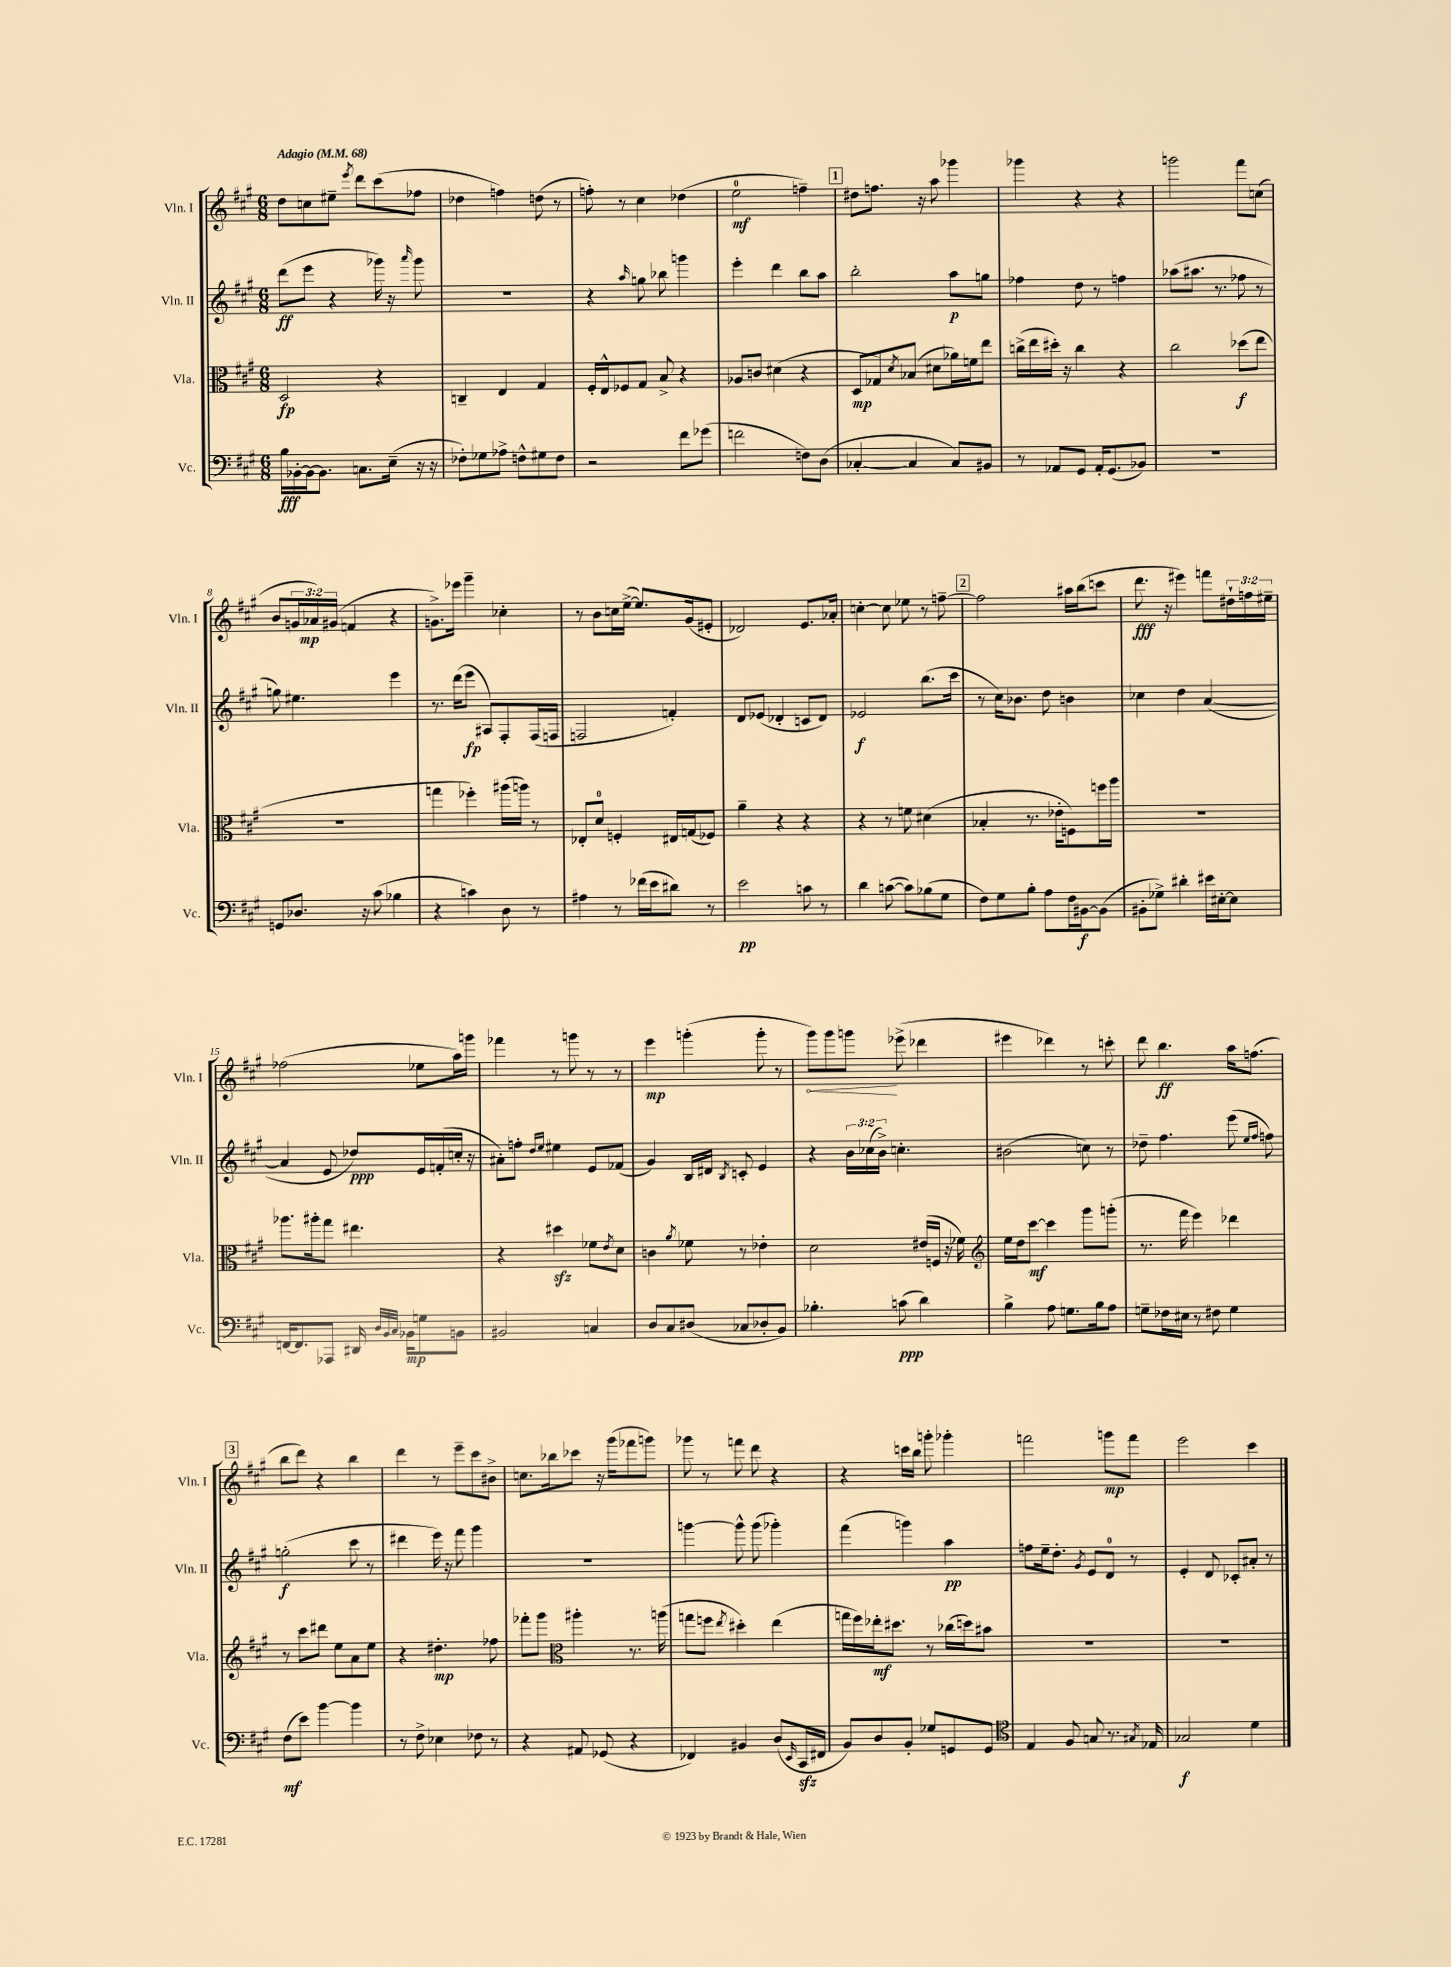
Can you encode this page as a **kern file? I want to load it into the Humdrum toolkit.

**kern	**kern	**kern	**kern
*staff4	*staff3	*staff2	*staff1
*clefF4	*clefC3	*clefG2	*clefG2
*k[f#c#g#]	*k[f#c#g#]	*k[f#c#g#]	*k[f#c#g#]
*M6/8	*M6/8	*M6/8	*M6/8
*MM68	*MM68	*MM68	*MM68
16B	2D	(8ddd	8dd
[16BB-'	.	.	.
16BB-_	.	8eee	8cc
8.BB-]	.	.	.
.	.	4r	8ee#~
.	.	.	8qeee
8.C	.	.	8ddd
.	4r	16ggg-)	(8ccc#
(16E~	.	16r	.
.	.	16qqaaa	.
16r	.	8ggg-	8ff-
16r	.	.	.
=	=	=	=
8F-')	4C~	2.r	4dd-
8G-	.	.	.
8A-^	4E	.	4ff)
8F^^	.	.	.
8G#	4G#	.	(8dd
8F	.	.	8r
=	=	=	=
2r	16F#'	4r	8ff')
.	16E^^	.	.
.	8F-	.	8r
.	.	16qqaa	.
.	8G#	8gg	4cc#
.	8B^	8bb-	.
8f#	4r	4ggg	(4dd-
(8g-	.	.	.
=	=	=	=
2f	8A-	4eee'	2ee
.	8c	.	.
.	(4d#	4ddd	.
8F)	4r	8bb	4ff~)
(8D	.	8aa	.
=	=	=	=
[4C-'	8D	2bb'	8dd#
.	8G-)	.	8.ff
.	8qd	.	.
4C-]	(8B-	.	.
.	.	.	16r
.	8d#	.	8aa
8C-)	16a-)	8aa	4ggg-
.	16f	.	.
8BB#	8ee	8gg	.
=	=	=	=
8r	(16cc^	4ff-	4ggg-
.	16ee	.	.
8AA-	16dd#')	.	.
.	16r	.	.
8GG#	4cc	8dd	4r
16AA-'	.	8r	.
(8.GG#	.	.	.
.	4r	4ff	4r
8BB-)	.	.	.
=	=	=	=
2.r	2cc#	(8aa-	2ggg
.	.	8.aa#	.
.	.	8.r	.
.	(8dd-	8ff-	8fff#
.	8ee	8r	(8cc
=	=	=	=
8GG	2.r	8gg)	8b
8.D-	.	4.ee#	24g
.	.	.	24a-)
.	.	.	(24g#
.	.	.	4f
16r	.	.	.
(8c#	.	.	.
4B-	.	4eee	4r
=	=	=	=
4r	4gg	8.r	8.g^)
.	.	(16ddd	16eee-
4c)	4ff-')	8eee	4ggg#~
.	.	8A#)	.
8D	(16aa#	8F#'	4cc-'
.	16aa)	.	.
8r	8r	(16F#	.
.	.	16F	.
=	=	=	=
4A#	8E-'	2F	8r
.	8d	.	8b
8r	4F'	.	16cc
.	.	.	([16ee^
(16f-	.	.	8.ee])
16e	.	.	.
8d#)	16E#	4f')	.
.	(16G	.	(16g#
8r	8F-)	.	8e#'
=	=	=	=
2e	4a~	8d	2d-)
.	.	(8e-	.
.	4r	4d-'	.
8c	4r	8c	8.e
8r	.	8d-)	.
.	.	.	16a-'
=	=	=	=
4d	4r	2e-	[4cc'
([8c	8r	.	8cc]
8c])	8f	.	8ee-
(8B-	(4d#	(8.bb	8r
8G#	.	.	[8ff~
.	.	16ccc#	.
=	=	=	=
8F#)	4B-'	8r	2ff]
8G#	.	16cc#)	.
.	.	8.b-	.
8B'	8.r	.	.
8A	.	8dd	.
.	16e-'	.	.
16F#	8F)	4b	16aa#
[16BB#	.	.	(16bb
(8BB#]	16ff	.	8ccc
.	16aa	.	.
=	=	=	=
8BB#'	2.r	4cc-	8.ddd
8G-^)	.	.	.
.	.	.	16r
4d#'	.	4dd	4eee#)
16e#	.	([4a	8fff
[16E#'	.	.	.
8E#]	.	.	24dd#`
.	.	.	24ff
.	.	.	24ee#~
=	=	=	=
[16FF	8.aa-	4a]	(2ff-
8.FF]	.	.	.
.	16aa#'	.	.
8AAA-	8gg#	8e	.
16DD#	4.ee#	8dd-)	.
32qqD	.	.	.
32qqBB	.	.	.
32qqC#	.	.	.
16BB-	.	.	.
8G	.	16e	8ee-
.	.	(16f'	.
8BB	.	16cc'	16aa)
.	.	16r	16ggg
=	=	=	=
2BB#	4r	8a#')	4fff-
.	.	8ff'	.
.	.	16qqdd	.
.	.	16qqee	.
.	4dd#	4ee#	8r
.	.	.	8ggg
4C	8f-	8e	8r
.	8qe	.	.
.	8d	(8f-	8r
=	=	=	=
8D	4c	4g#)	4eee
8C#	.	.	.
.	8qa	.	.
(8D#	8f-	16B	(4ggg'
.	.	16d#	.
.	.	8qB	.
8C-	8r	8c'	.
8D-'	4e-'	4e	8ggg'
8BB)	.	.	8r
=	=	=	=
4.B-'	2d	4r	8ggg#)
.	.	.	8ggg#
.	.	24b	8ggg
.	.	(24cc-	.
.	.	24b^)	.
(8c	.	4.cc'	(8eee-^
4d)	(16e#	.	4ddd-
.	16F	.	.
.	16r	.	.
.	16f-)	.	.
=	=	=	=
*	*clefG2	*	*
4B^	16ee	(2b#	4eee#
.	16dd	.	.
.	[8ccc#	.	.
8A	4ccc#]	.	4ddd-)
8.G	.	.	.
.	8ggg#	8cc)	8r
16B	.	.	.
8A	(8ggg'	8r	8ccc'
=	=	=	=
8G~	8.r	8dd-~	8ddd
16F-	.	4.ff#	4.bb
16E#	16fff#	.	.
8r	4eee)	.	.
8F#	.	.	.
4G	4ddd-	(8eee	16aa
.	.	.	(8.ff
.	.	16qqee	.
.	.	16qqff#	.
.	.	8ff)	.
=	=	=	=
(8F#	8r	(2gg'	8bb
8e)	8ccc#	.	8ddd)
[4b	8ddd#	.	4r
.	8ee	.	.
4b]	8a	8ccc#	4bb
.	8ee	8r	.
=	=	=	=
8r	4r	4ddd#	4ddd
8F#^	.	.	.
4E-	4.dd#'	16eee)	8r
.	.	16r	.
.	.	8fff#	8eee~
8F-	.	4ggg#	8ccc#
8r	8ff-	.	8b#^
=	=	=	=
4r	8fff-'	2.r	8.cc
.	8ggg#	.	.
.	.	.	16bb-
*	*clefC3	*	*
8AA#	4aa#'	.	8ccc-
(8GG-	.	.	16r
.	.	.	(16ggg#
4r	8.r	.	8fff-
.	.	.	8ggg)
.	(16aa	.	.
=	=	=	=
4FF-)	8gg	[4ggg	8ggg-
.	8ff	.	8r
.	8qee	.	.
4BB#	4dd#')	8ggg^^]	8fff
.	.	(8ggg	8ddd
(8D	(4ee	4ggg-')	4r
16qqEE	.	.	.
16CC#	.	.	.
16FF#	.	.	.
=	=	=	=
8BB)	16gg	(4fff#	4r
.	16ff#)	.	.
8D	16ee-'	.	.
.	8.dd#	.	.
8BB'	.	4ggg)	16ccc
.	.	.	16bb
8G-	8r	.	8ggg'
8GG	(16cc-	4aa	4ggg-'
.	16dd)	.	.
8GG	8b#	.	.
=	=	=	=
*clefC4	*	*	*
4E	2.r	8ff	2fff
.	.	16ee~	.
.	.	8.dd'	.
8F#	.	.	.
.	.	8qg#	.
8G	.	8e	.
8.r	.	8d	8ggg
.	.	8r	8fff
8qG#	.	.	.
16E-	.	.	.
=	=	=	=
2G-	2.r	4e'	2eee
.	.	8d	.
.	.	8c-'	.
4d	.	8a#'	4ccc#
.	.	8r	.
==	==	==	==
*-	*-	*-	*-
